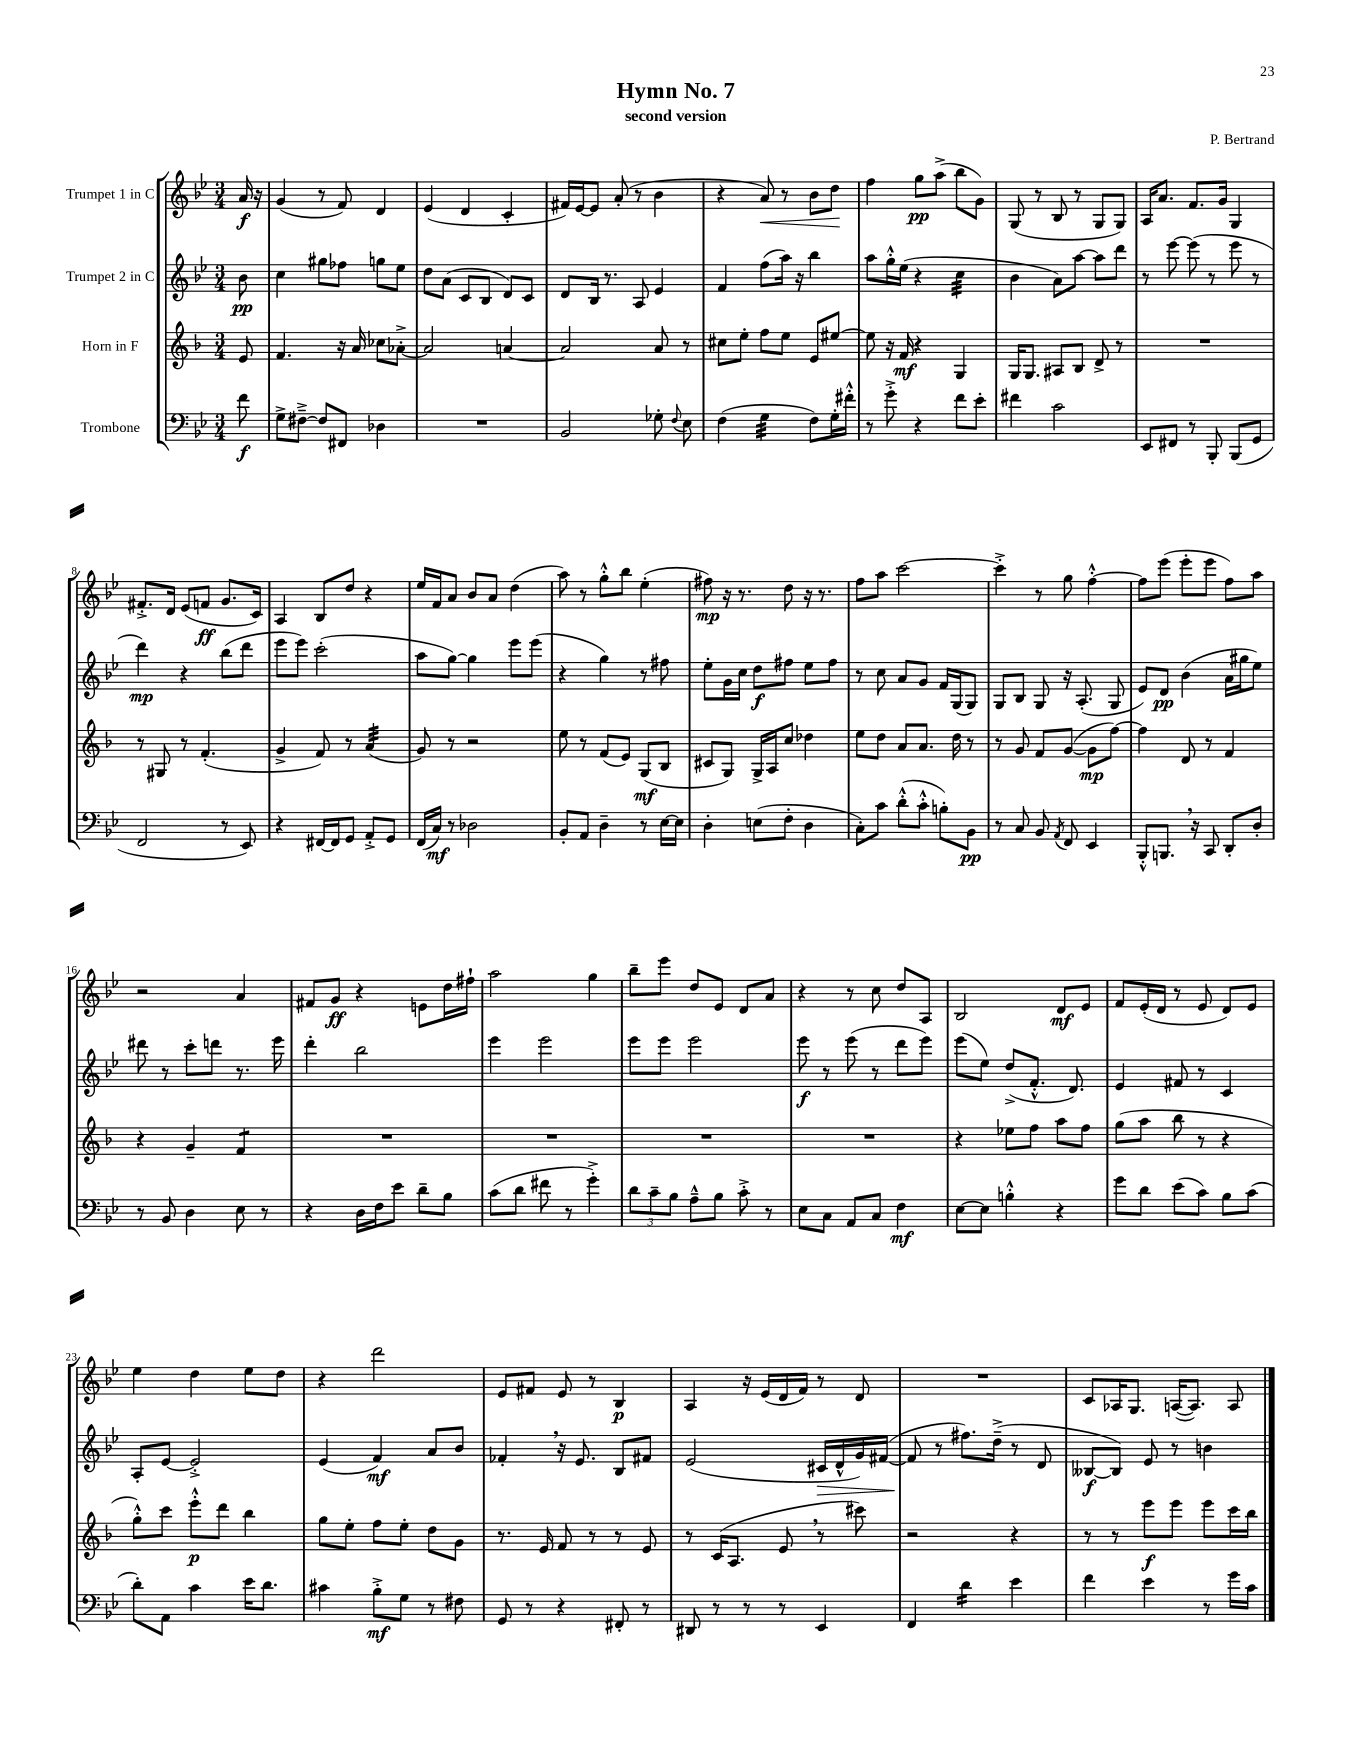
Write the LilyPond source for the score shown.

\header { title = "Hymn No. 7" composer = "P. Bertrand" subtitle = "second version" }
<<
\new StaffGroup <<
\new Staff = "s0" \with { instrumentName = "Trumpet 1 in C" } {
    \clef treble \key bes \major \numericTimeSignature \time 3/4 \partial 8
    \autoBeamOff a'16\f r16 |
    g'4( r8 f'8) d'4 |
    ees'4( d'4 c'4-. |
    fis'16[) ees'16~ ees'8] a'8-.( r8 bes'4 |
    r4 a'8\<) r8 bes'8[ d''8]\! |
    f''4 g''8[\pp a''8]->( bes''8[ g'8]) |
    g8( r8 bes8 r8 g8[ g8]) |
    a16[ a'8.] f'8.[ g'16] g4 |
    fis'8.[-.-> d'16] ees'8[( f'8]\ff g'8.[ c'16]) |
    a4 bes8[ d''8] r4 |
    ees''16[ f'16 a'8] bes'8[ a'8] d''4( |
    a''8) r8 g''8[-.-^ bes''8] ees''4-.( |
    fis''8\mp) r16 r8. d''8 r16 r8. |
    f''8[ a''8] c'''2~ |
    c'''4-.-> r8 g''8 f''4~-.-^ |
    f''8[ ees'''8]( ees'''8[-. ees'''8] f''8[) a''8] |
    r2 a'4 |
    fis'8[ g'8]\ff r4 e'8[ d''16 fis''16]-! |
    a''2 g''4 |
    bes''8[-- ees'''8] d''8[ ees'8] d'8[ a'8] |
    r4 r8 c''8 d''8[ a8] |
    bes2 d'8[\mf ees'8] |
    f'8[ ees'16-.( d'16] r8 ees'8 d'8[) ees'8] |
    ees''4 d''4 ees''8[ d''8] |
    r4 d'''2 |
    ees'8[ fis'8] ees'8 r8 bes4\p |
    a4 r16 ees'16[( d'16 f'16]) r8 d'8 |
    R2. |
    c'8[ aes16 g8.] a16[~( a8.]) a8 \bar "|." |
}
\new Staff = "s1" \with { instrumentName = "Trumpet 2 in C" } {
    \clef treble \key bes \major \numericTimeSignature \time 3/4 \partial 8
    \autoBeamOff bes'8\pp |
    c''4 gis''8[ fes''8] g''8[ ees''8] |
    d''8[ a'8]( c'8[ bes8] d'8[) c'8] |
    d'8[ bes16] r8. a8 ees'4 |
    f'4 f''8[( a''16]) r16 bes''4 |
    a''8[ g''16-.-^ ees''16]( r4 c''4:32 |
    bes'4 a'8[) a''8]~ a''8[ d'''8] |
    r8 ees'''8~ ees'''8( r8 ees'''8 r8 |
    d'''4\mp) r4 bes''8[( d'''8] |
    ees'''8[ ees'''8]) c'''2-.( |
    a''8[ g''8]~) g''4 ees'''8[ ees'''8]( |
    r4 g''4) r8 fis''8 |
    ees''8[-. g'16 c''16] d''8[\f fis''8] ees''8[ fis''8] |
    r8 c''8 a'8[ g'8] f'16[ g16( g8]) |
    g8[ bes8] g8 r16 a8.-.( g8 |
    ees'8[) d'8]\pp bes'4( a'16[ gis''16 ees''8]) |
    dis'''8 r8 c'''8[-. d'''8] r8. ees'''16 |
    d'''4-. bes''2 |
    ees'''4 ees'''2 |
    ees'''8[ ees'''8] ees'''2 |
    ees'''8\f r8 ees'''8( r8 d'''8[ ees'''8]) |
    ees'''8[( ees''8]) d''8[->( f'8.]-.-^ d'8.) |
    ees'4 fis'8 r8 c'4 |
    a8[-. ees'8]~ ees'2-.-> |
    ees'4( f'4\mf) a'8[ bes'8] |
    fes'4-. \breathe r16 ees'8. bes8[ fis'8] |
    ees'2( cis'16[\> d'16-^ g'16) fis'16]~( |
    fis'8\! r8 fis''8.[) d''16]--->( r8 d'8 |
    beses8[~\f beses8]) ees'8 r8 b'4 \bar "|." |
}
\new Staff = "s2" \with { instrumentName = "Horn in F" } {
    \clef treble \key f \major \numericTimeSignature \time 3/4 \partial 8
    \autoBeamOff e'8 |
    f'4. r16 a'16 ces''8[ aes'8]~-.-> |
    aes'2 a'4~ |
    a'2 a'8 r8 |
    cis''8[ e''8]-. f''8[ e''8] e'8[ eis''8]~ |
    eis''8 r16 f'16\mf r4 g4 |
    g16[ g8.] ais8[ bes8] d'8-> r8 |
    R2. |
    r8 gis8 r8 f'4.-.( |
    g'4-> f'8) r8 a'4:32( |
    g'8) r8 r2 |
    e''8 r8 f'8[( e'8]) g8[\mf( bes8] |
    cis'8[ g8]) g16[-> a16 c''8] des''4 |
    e''8[ d''8] a'8[ a'8.] d''16 r8 |
    r8 g'8 f'8[ g'8]~( g'8[\mp f''8]~) |
    f''4 d'8 r8 f'4 |
    r4 g'4-- f'4:8 |
    R2. |
    R2. |
    R2. |
    R2. |
    r4 ees''8[ f''8] a''8[ f''8] |
    g''8[( a''8] bes''8 r8 r4 |
    g''8[-.-^) c'''8] e'''8[-.-^\p d'''8] bes''4 |
    g''8[ e''8]-. f''8[ e''8]-. d''8[ g'8] |
    r8. e'16 f'8 r8 r8 e'8 |
    r8 c'16[( a8.] e'8 \breathe r8 cis'''8) |
    r2 r4 |
    r8 r8 e'''8[\f e'''8] e'''8[ c'''16 bes''16] \bar "|." |
}
\new Staff = "s3" \with { instrumentName = "Trombone" } {
    \clef bass \key bes \major \numericTimeSignature \time 3/4 \partial 8
    \autoBeamOff f'8\f |
    g8[-> fis8]~---> fis8[ fis,8] des4 |
    R2. |
    bes,2 ges8-. \appoggiatura { f8 } ees8 |
    f4( g4:32 f8[) g16-. fis'16]-.-^ |
    r8 g'8-.-> r4 f'8[ ees'8]-. |
    fis'4 c'2 |
    ees,8[ fis,8] r8 bes,,8-. bes,,8[( g,8] |
    f,2 r8 ees,8) |
    r4 fis,16[~ fis,16 g,8] a,8[-.-> g,8] |
    f,16[( c16]\mf) r8 des2 |
    bes,8[-. a,8] d4-- r8 ees16[~ ees16] |
    d4-. e8[( f8]-. d4 |
    c8[-.) c'8] d'8[-.-^( c'8]-.-^ b8[-.) bes,8]\pp |
    r8 c8 bes,8 \acciaccatura { a,8 } f,8 ees,4 |
    bes,,8[-.-^ b,,8.] \breathe r16 c,8 d,8[-. d8]-. |
    r8 bes,8 d4 ees8 r8 |
    r4 d16[ f16 ees'8] d'8[-- bes8] |
    c'8[( d'8] fis'8 r8 g'4-.->) |
    \tuplet 3/2 { d'8[ c'8-- bes8] } a8[---^ bes8] c'8-.-> r8 |
    ees8[ c8] a,8[ c8] f4\mf |
    ees8[~ ees8] b4-.-^ r4 |
    g'8[ d'8] ees'8[( c'8]) bes8[ c'8]( |
    d'8[-.) a,8] c'4 ees'16[ d'8.] |
    cis'4 bes8[-.->\mf g8] r8 fis8 |
    g,8 r8 r4 fis,8-. r8 |
    dis,8 r8 r8 r8 ees,4 |
    f,4 d'4:16 ees'4 |
    f'4 ees'4 r8 g'16[ c'16] \bar "|." |
}
>>
>>
